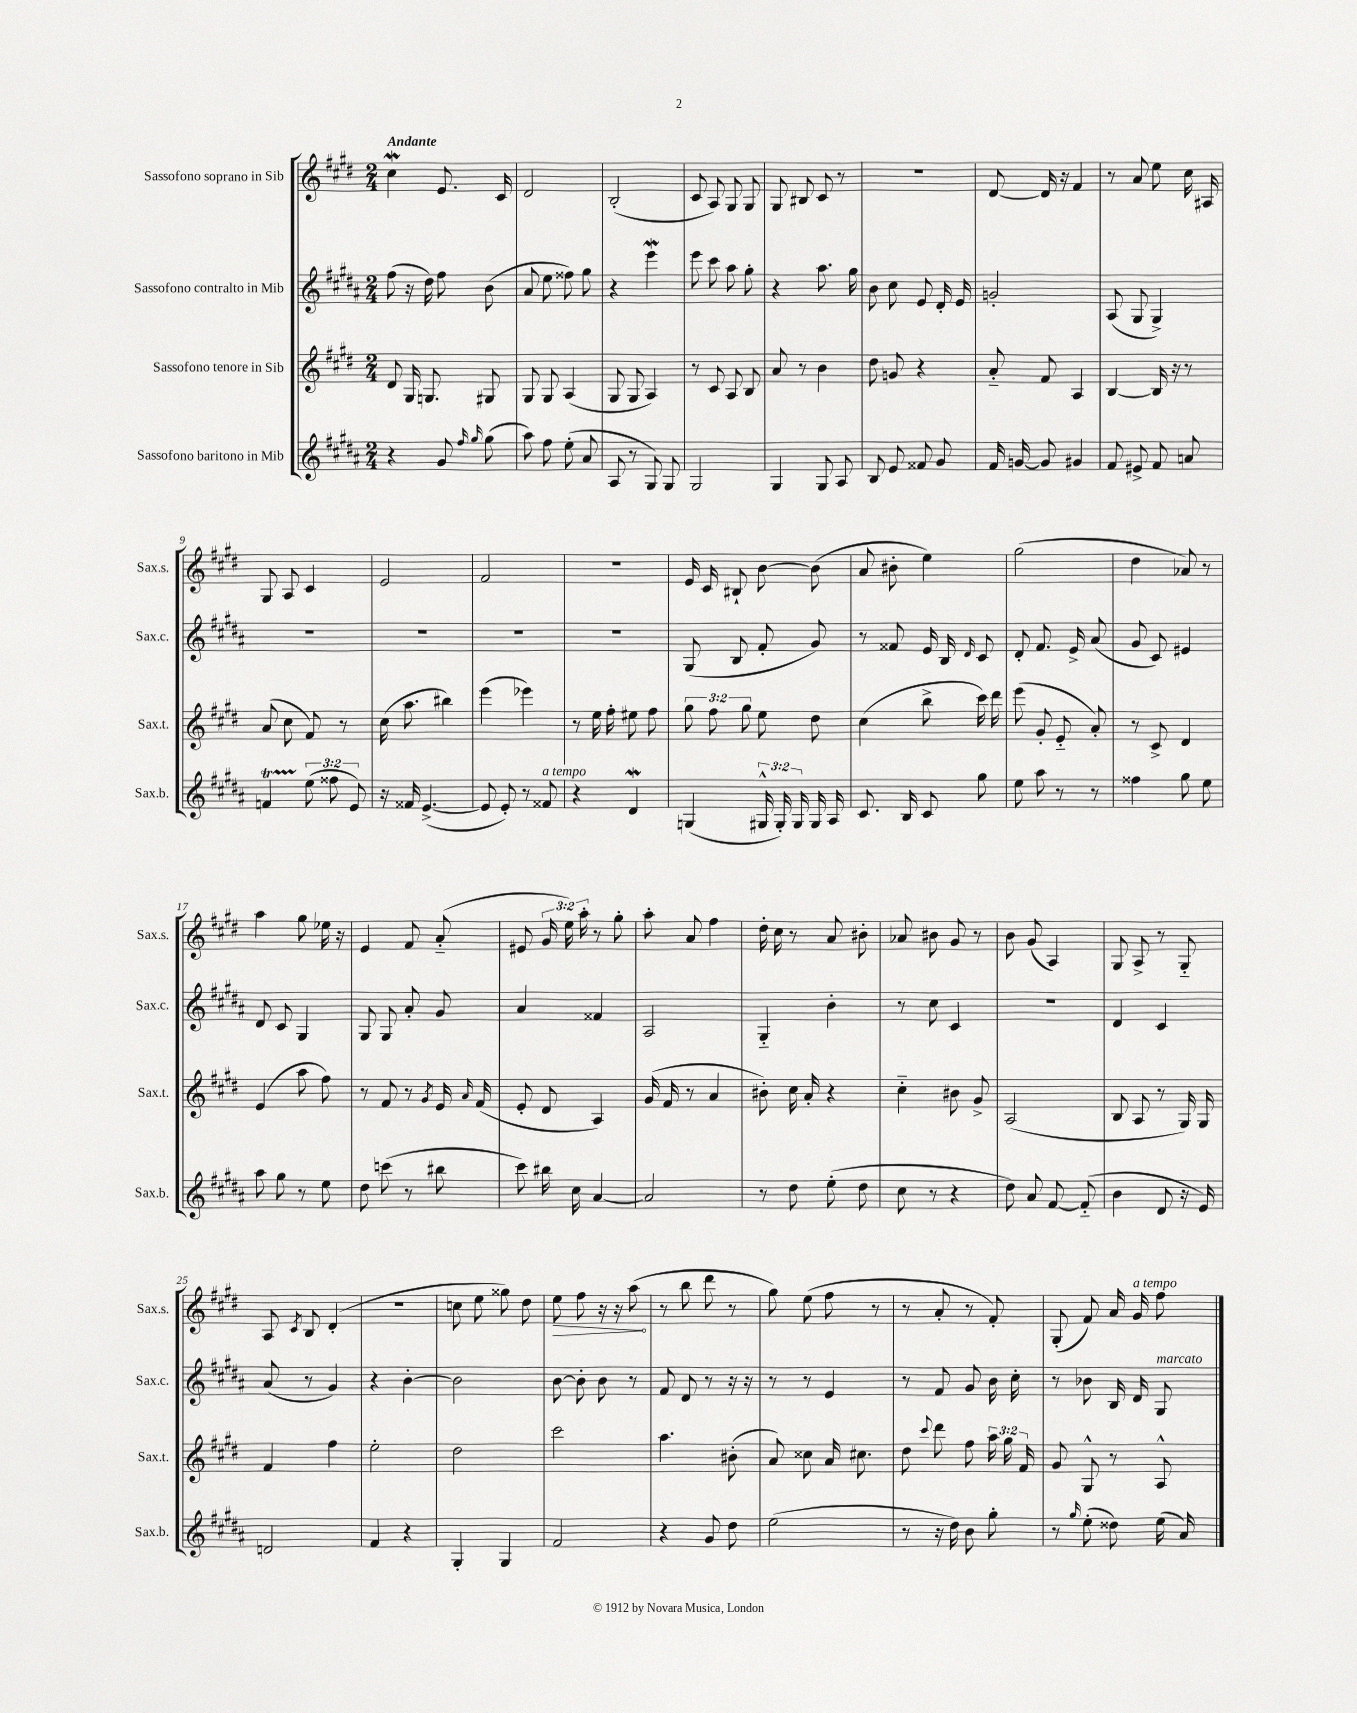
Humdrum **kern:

**kern	**kern	**kern	**kern	**dynam
*part4	*part3	*part2	*part1	*part1
*staff4	*staff3	*staff2	*staff1	*staff1
*I"Sassofono baritono in Mib	*I"Sassofono tenore in Sib	*I"Sassofono contralto in Mib	*I"Sassofono soprano in Sib	*
*I'Sax.b.	*I'Sax.t.	*I'Sax.c.	*I'Sax.s.	*
*clefG2	*clefG2	*clefG2	*clefG2	*
*k[f#c#g#d#a#]	*k[f#c#g#d#]	*k[f#c#g#d#a#]	*k[f#c#g#d#]	*
*M2/4	*M2/4	*M2/4	*M2/4	*
=1	=1	=1	=1	=1
!	!	!	!LO:TX:a:B:t=Andante	!
4r	8d#/	(8ff#\	4cc#W\	.
.	16G#/	16r	.	.
.	8.Gn/	16dd#\)	.	.
8g#/	.	8ff#\	8.e/	.
16qqff#/	.	.	.	.
16qqgg#/	.	.	.	.
(8gg#\	8G#X/	(8b\	.	.
.	.	.	16c#/	.
=2	=2	=2	=2	=2
8aa#\)	8G#/	8a#/	2d#/	.
8ff#\	8G#/	8ee\	.	.
(8ee'\	(4A/	8ff##X\)	.	.
8a#/	.	8gg#\	.	.
=3	=3	=3	=3	=3
8A#/	8G#/	4r	(2B'/	.
8r	8G#/	.	.	.
8G#/)	4A/)	4eeew\	.	.
8G#/	.	.	.	.
=4	=4	=4	=4	=4
2G#/	8r	8eee\	8c#/	.
.	8c#/	8ccc#\	8A/)	.
.	8A/	8aa#\	8G#/	.
.	8B/	8gg#'\	8G#/	.
=5	=5	=5	=5	=5
4G#/	8a/	4r	8G#/	.
.	8r	.	8B#X/	.
8G#/	4b\	8.aa#\	8c#/	.
8A#/	.	.	8r	.
.	.	16gg#\	.	.
=6	=6	=6	=6	=6
8B/	8dd#\	8b\	2r	.
8e/	8gn/	8cc#\	.	.
8f##X/	4r	8e/	.	.
8g#/	.	16d#'/	.	.
.	.	16e/	.	.
=7	=7	=7	=7	=7
16f#/	8a/	2gn'/	[8d#/	.
[16gn/	.	.	.	.
8g/]	8f#/	.	16d#/]	.
.	.	.	16r	.
4g#X/	4A/	.	4f#/	.
=8	=8	=8	=8	=8
8f#/	[4B/	(8A#/	8r	.
8e#X^/	.	8G#/	8a/	.
8f#/	16B/]	4G#^/)	8ee\	.
.	16r	.	.	.
8an/	8r	.	16cc#\	.
.	.	.	16A#X/	.
!!LO:LB:g=z
=9	=9	=9	=9	=9
4fnT/	(8a/	2r	8G#/	.
.	8cc#\	.	8A/	.
(12ee\	8f#/)	.	4c#/	.
12ff##X\	.	.	.	.
.	8r	.	.	.
12e/)	.	.	.	.
=10	=10	=10	=10	=10
16r	(16cc#\	2r	2e/	.
16f##X/	8.aa\	.	.	.
([4.e^/	.	.	.	.
.	4bb#X\)	.	.	.
=11	=11	=11	=11	=11
8e/]	(4eee\	2r	2f#/	.
8e'/)	.	.	.	.
8r	4eee-X\)	.	.	.
!LO:TX:a:i:t=a tempo	!	!	!	!
8f##X/	.	.	.	.
=12	=12	=12	=12	=12
4r	8r	2r	2r	.
.	16ee\	.	.	.
.	16ff#'\	.	.	.
4d#W/	8ee#X\	.	.	.
.	8ff#\	.	.	.
=13	=13	=13	=13	=13
(4Gn/	12gg#\	(8G#/	16e/	.
.	.	.	16c#/	.
.	12ff#\	.	.	.
.	.	8B/	8B#X`/	.
.	12gg#\	.	.	.
24G#X^^/	8ee\	8f#'/	[8b\	.
24G#'/)	.	.	.	.
24G#/	.	.	.	.
16G#/	8dd#\	8g#/)	(8b\]	.
16A#/	.	.	.	.
=14	=14	=14	=14	=14
8.c#/	(4cc#\	8r	8a/	.
.	.	8f##X/	8b#X'\	.
16B/	.	.	.	.
8c#/	8bb^\	16e/	4ee\)	.
.	.	16B/	.	.
.	.	16qqd#/	.	.
8gg#\	16ccc#\)	8c#/	.	.
.	16ddd#\	.	.	.
=15	=15	=15	=15	=15
8ee\	(8eee\	8d#'/	(2gg#\	.
8aa#\	8g#'/	8.f#/	.	.
8r	8e/	.	.	.
.	.	16e^/	.	.
8r	8a'/)	(8a#/	.	.
=16	=16	=16	=16	=16
4ff##X\	8r	8g#/	4dd#\	.
.	8c#^/	8c#/)	.	.
8gg#\	4d#/	4e#X/	8a-X/)	.
8ee\	.	.	8r	.
!!LO:LB:g=z
=17	=17	=17	=17	=17
8aa#\	(4e/	8d#/	4aa\	.
8gg#\	.	8c#/	.	.
8r	8aa\	4G#/	8gg#\	.
8ee\	8ff#\)	.	16ee-X\	.
.	.	.	16r	.
=18	=18	=18	=18	=18
8dd#\	8r	8G#/	4e/	.
(8cccn\	8f#/	8G#/	.	.
8r	8r	8a#'/	8f#/	.
.	8qg#/	.	.	.
8bb#X\	16e/	8g#/	(8a/	.
.	16qqa/	.	.	.
.	(16f#/	.	.	.
=19	=19	=19	=19	=19
8ccc#\)	8e'/	4a#/	8e#X/	.
16bb#X\	8d#/	.	24g#/	.
.	.	.	24ee\)	.
16cc#\	.	.	.	.
.	.	.	24aa'\	.
[4a#/	4A/)	4f##X/	8r	.
.	.	.	8gg#'\	.
=20	=20	=20	=20	=20
2a#/]	(16g#/	2A#/	8aa'\	.
.	16f#/	.	.	.
.	8r	.	8a/	.
.	4a/	.	4ff#\	.
=21	=21	=21	=21	=21
8r	8b#X'\)	4G#/	16dd#'\	.
.	.	.	16cc#\	.
8dd#\	16cc#\	.	8r	.
.	16a'/	.	.	.
(8ee'\	4r	4b'\	8a/	.
8dd#\	.	.	8b#X'\	.
=22	=22	=22	=22	=22
8cc#\	4cc#\	8r	8a-X/	.
8r	.	8cc#\	8b#X\	.
4r	8b#X\	4c#/	8g#/	.
.	8g#^/	.	8r	.
=23	=23	=23	=23	=23
8dd#\)	(2A/	2r	8b\	.
8a#/	.	.	(8g#/	.
[8f#/	.	.	4A/)	.
(8f#/]	.	.	.	.
=24	=24	=24	=24	=24
4b\	8B/	4d#/	8G#/	.
.	8A/	.	8A^/	.
8d#/	8r	4c#/	8r	.
16r	16G#/)	.	8G#/	.
16e/)	16G#/	.	.	.
!!LO:LB:g=z
=25	=25	=25	=25	=25
2dn/	4f#/	(8a#/	8A/	.
.	.	.	8qc#/	.
.	.	8r	8B/	.
.	4ff#\	4g#/)	(4d#'/	.
=26	=26	=26	=26	=26
4f#/	2ee'\	4r	2r	.
4r	.	[4b'\	.	.
=27	=27	=27	=27	=27
4G#'/	2dd#\	2b\]	8ccn\	.
.	.	.	8ee\	.
4G#/	.	.	8gg##X\)	.
.	.	.	8dd#\	.
=28	=28	=28	=28	=28
!	!	!	!	!LO:HP:b
2f#/	2ccc#\	[8b\	8ee\	>
.	.	8b'\]	8ff#\	.
.	.	8b\	16r	.
.	.	.	16r	.
.	.	8r	(8aa\	.
.	.	.	.	]
=29	=29	=29	=29	=29
4r	4.aa\	8f#/	8r	.
.	.	8d#/	8bb\	.
8g#/	.	8r	8ddd#\	.
8dd#\	(8b#X'\	16r	8r	.
.	.	16r	.	.
=30	=30	=30	=30	=30
(2ee\	8a/)	8r	8gg#\)	.
.	8cc##X\	8r	(8ee\	.
.	16a/	4e/	8ff#\	.
.	8.cc#X\	.	.	.
.	.	.	8r	.
=31	=31	=31	=31	=31
8r	8dd#\	8r	8r	.
.	8qqccc#/	.	.	.
16r	8ddd#\	8f#/	8a'/	.
16dd#\)	.	.	.	.
8b\	8ff#\	8g#/	8r	.
8gg#'\	24aa\	16b\	8f#'/)	.
.	24gg#\	.	.	.
.	.	16cc#'\	.	.
.	24f#/	.	.	.
=32	=32	=32	=32	=32
8r	8g#/	8r	(8G#'/	.
16qqgg#/	.	.	.	.
(8ee'\	8G#^^/	8b-X\	8f#/)	.
8dd##X\)	8r	16B/	16a/	.
!	!	!	!LO:TX:a:i:t=a tempo	!
.	.	16d#/	16g#/	.
!	!	!LO:TX:a:i:t=marcato	!	!
(16ee\	8A^^/	8G#/	8ff#\	.
16a#/)	.	.	.	.
==	==	==	==	==
*-	*-	*-	*-	*-
